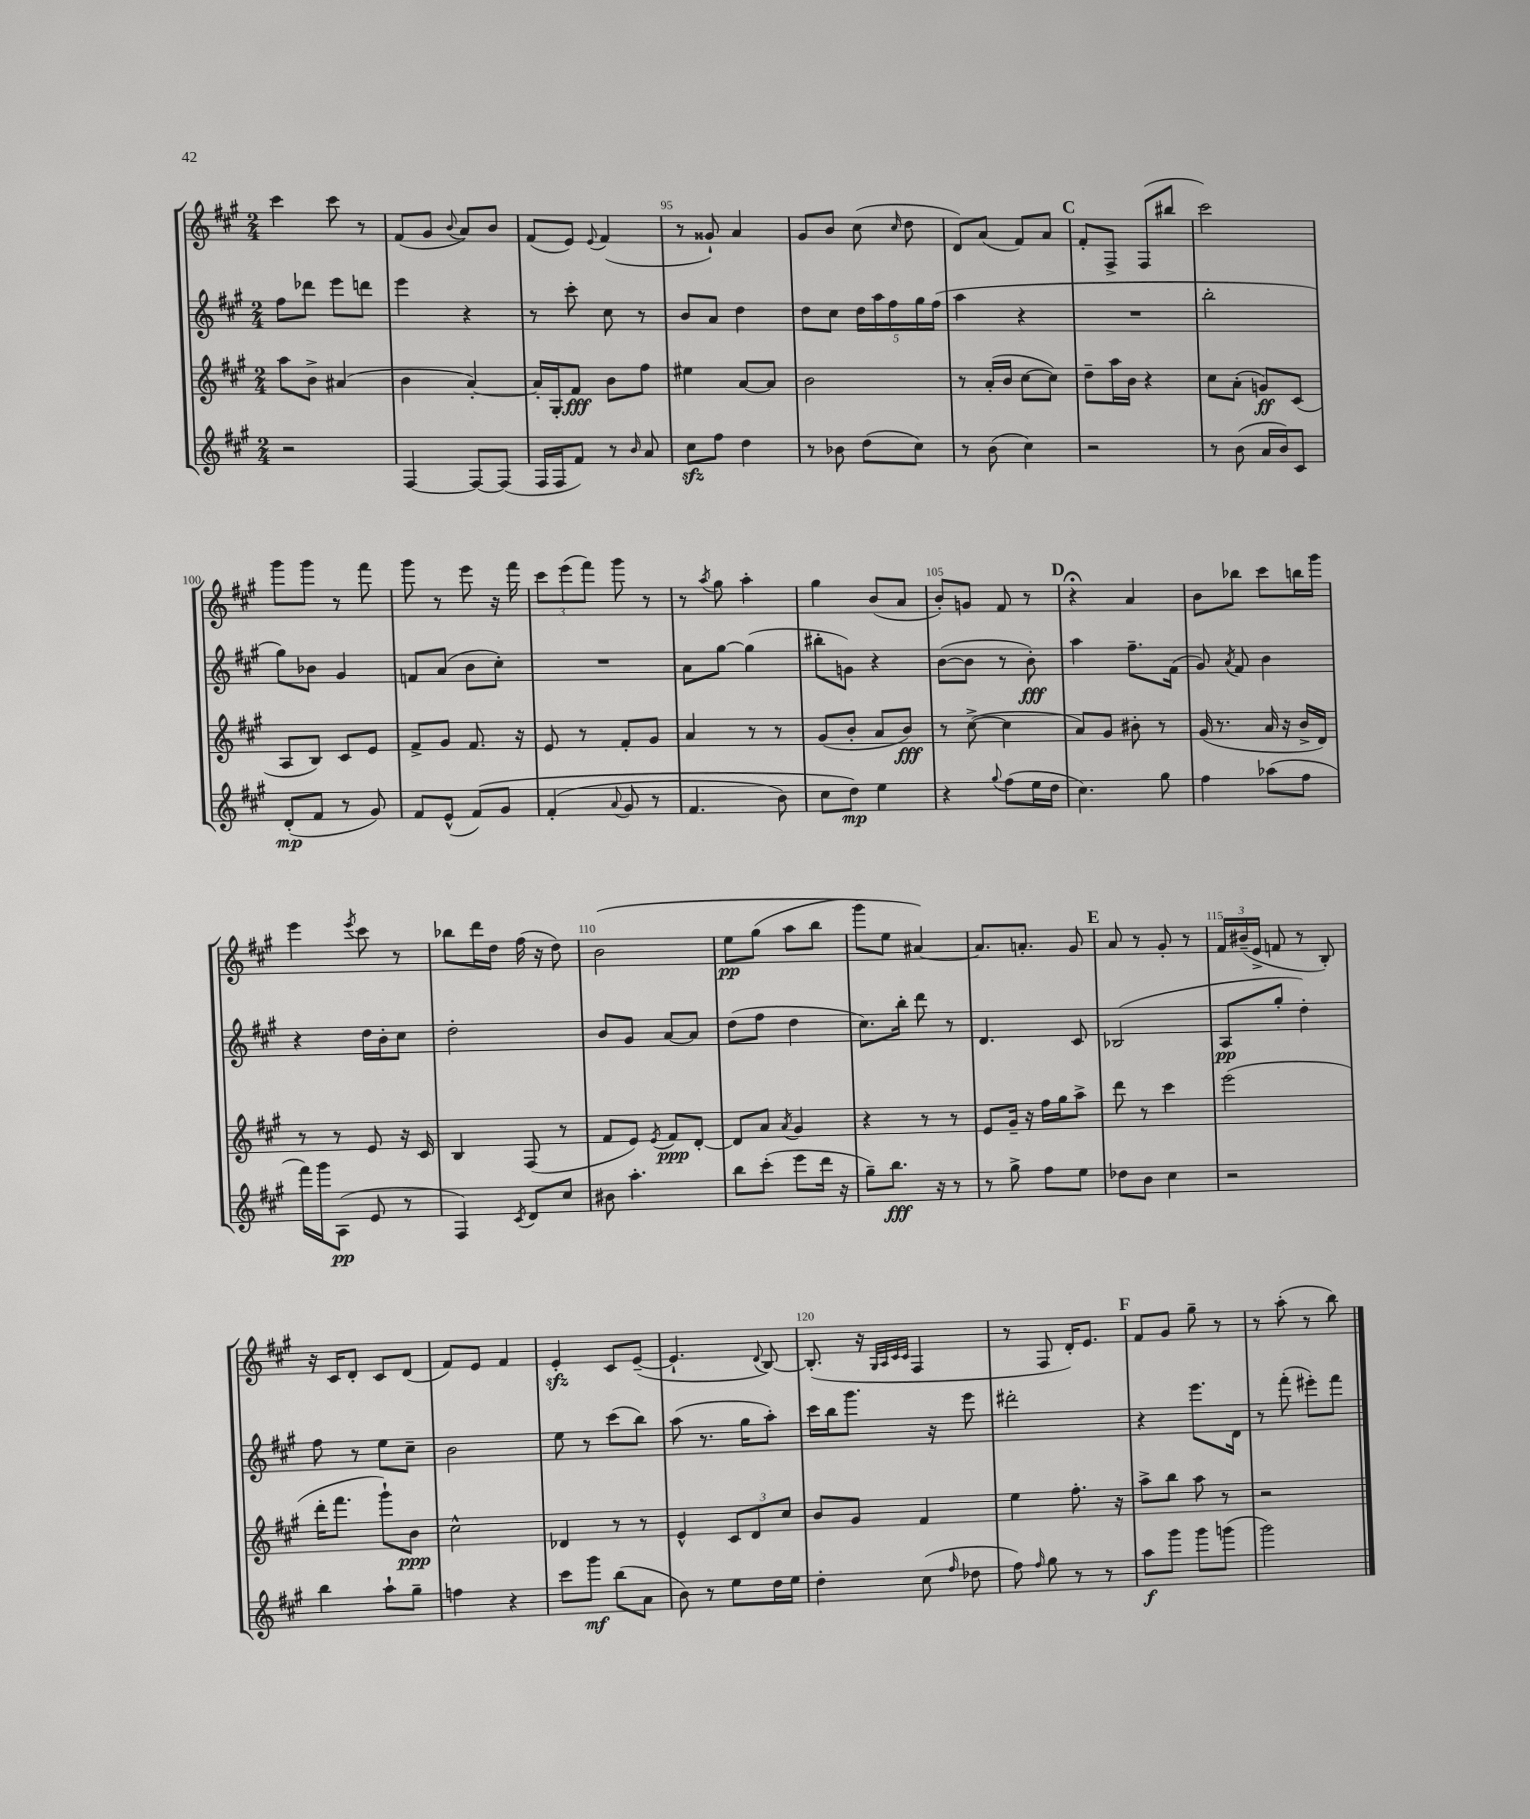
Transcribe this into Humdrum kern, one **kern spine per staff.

**kern	**kern	**kern	**kern
*staff4	*staff3	*staff2	*staff1
*clefG2	*clefG2	*clefG2	*clefG2
*k[f#c#g#]	*k[f#c#g#]	*k[f#c#g#]	*k[f#c#g#]
*M2/4	*M2/4	*M2/4	*M2/4
2r	8aa	8ff#	4ccc#
.	8b^	8ddd-	.
.	(4a#	8eee	8ccc#
.	.	8ddd	8r
=	=	=	=
[4F#	4b	4eee	(8f#
.	.	.	8g#
.	.	.	8qqb
8F#_	[4a')	4r	8a)
(8F#]	.	.	8b
=	=	=	=
16F#	16a']	8r	(8f#
16F#	16G#'	.	.
8f#)	8f#	8ccc#'	8e)
.	.	.	8qqe
8r	8b	8cc#	(4f#
16qqb	.	.	.
8a	8ff#	8r	.
=	=	=	=
8cc#	4ee#	8b	8r
8ff#	.	8a	8g##`)
4dd	[8a	4dd	4a
.	8a]	.	.
=	=	=	=
8r	2b	8dd	8g#
8b-	.	8cc#	8b
(8dd	.	20dd	(8cc#
.	.	20aa	.
.	.	20ff#	.
.	.	.	16qqcc#
8cc#)	.	.	8dd
.	.	20gg#	.
.	.	(20ff#	.
=	=	=	=
8r	8r	4aa	8d)
(8b	(16a'	.	(8a
.	16b	.	.
4cc#)	[8cc#	4r	8f#)
.	8cc#])	.	8a
=	=	=	=
2r	8dd~	2r	8f#'
.	16aa	.	8F#^
.	16b	.	.
.	4r	.	(8F#
.	.	.	8bb#
=	=	=	=
8r	8cc#	2bb'	2ccc#)
(8b	(8a'	.	.
16a	8g)	.	.
16b)	.	.	.
8c#	(8c#	.	.
=	=	=	=
(8d'	8A	8gg#)	8ggg#
8f#	8B)	8b-	8ggg#
8r	8c#	4g#	8r
8g#)	8e	.	8fff#
=	=	=	=
8f#	8f#^	8f	8ggg#
(8e^^	8g#	(8a	8r
&(8f#)	8.f#	8b	8eee
8g#	.	8cc#')	16r
.	16r	.	16fff#
=	=	=	=
(4f#'	8e	2r	12ccc#
.	.	.	(12eee
.	8r	.	.
.	.	.	12fff#)
8qqa	.	.	.
8g#	8f#'	.	8ggg#
8r	8g#	.	8r
=	=	=	=
4.f#	4a	8a	8r
.	.	.	8qaa
.	.	[8gg#	8gg#
.	8r	(4gg#]	4aa'
8b)	8r	.	.
=	=	=	=
8cc#	(8g#	8bb#'	4gg#
8dd&)	8b'	8g)	.
4ee	8a	4r	(8b
.	8b)	.	8a
=	=	=	=
4r	8r	([8b	8b')
.	([8cc#^	8b]	8g
8qqgg#	.	.	.
(8ff#	4cc#]	8r	8f#
16ee	.	8b')	8r
16dd	.	.	.
=	=	=	=
4.cc#)	8a)	4aa	4r;
.	8g#	.	.
.	8b#'	8.ff#~	4a
8gg#	8r	.	.
.	.	(16f#	.
=	=	=	=
4ff#	(16g#	8g#)	8b
.	8.r	.	.
.	.	8qa	.
.	.	8f#	8bb-
(8aa-	16a	4b	8ccc#
.	16r	.	.
8ff#	16b^	.	16bb
.	16d)	.	16ggg#
=	=	=	=
16fff#)	8r	4r	4eee
16ggg#	.	.	.
(8A	8r	.	.
.	.	.	8qeee
8e	8e	16dd	8ccc#
.	.	16b'	.
8r	16r	8cc#	8r
.	16c#	.	.
=	=	=	=
4F#)	4B	2dd'	8bb-
.	.	.	16ddd
.	.	.	16dd
8qc#	.	.	.
8d	(8F#	.	(16ff#
.	.	.	16r
8cc#	8r	.	8dd)
=	=	=	=
8b#	8f#	8b	&(2b
4.aa'	8e)	8g#	.
.	8qe	.	.
.	8f#	[8a	.
.	[8d'	8a]	.
=	=	=	=
8bb	8d]	(8dd	8ee
(8ccc#'	8a	8ff#	(8gg#
.	8qa	.	.
8eee	4g#	4dd	8aa
16ddd	.	.	8bb
16r	.	.	.
=	=	=	=
8gg#~)	4r	8.cc#)	8ggg#)
8.bb	.	.	8ee
.	.	16bb'	.
.	8r	8ddd	[4a#&)
16r	.	.	.
8r	8r	8r	.
=	=	=	=
8r	8e	4.d	8.a#]
8gg#^	16g#~	.	.
.	16r	.	8.a'
8ff#	16ff#	.	.
.	16gg#	.	.
8ee	8aa^	8c#	8g#
=	=	=	=
8dd-	8ddd	(2B-	8a
8b	8r	.	8r
4cc#	4ccc#	.	8g#'
.	.	.	8r
=	=	=	=
2r	(2eee	8A	24f#
.	.	.	(24b#~
.	.	.	24e^
.	.	8gg#'	8f
.	.	4dd')	8r
.	.	.	8B')
=	=	=	=
4bb	16ddd'	8ff#	16r
.	8.fff#	.	16c#
.	.	8r	8d'
8aa`	8ggg#`)	8ee	8c#
8gg#~	8b	8cc#~	(8d
=	=	=	=
4ff	2cc#^^	2b	8f#)
.	.	.	8e
4r	.	.	4f#
=	=	=	=
8ccc#	4d-	8ee	4e'
8ggg#	.	8r	.
(8bb	8r	(8ccc#	8c#
8a	8r	8bb)	([8e~
=	=	=	=
8b)	4e^^	(8aa	4.e`]
8r	.	8.r	.
8ee	12c#	.	.
.	.	16gg#	.
.	12d	.	.
.	.	.	8qqd
16dd	.	8aa')	[8B)
.	12cc#	.	.
16ee	.	.	.
=	=	=	=
4dd'	8b	16ccc#	(8.B']
.	.	16bb	.
.	8g#	8.ggg#	.
.	.	.	16r
.	.	.	32qqG#
.	.	.	32qqA
.	.	.	32qqc#
.	.	.	32qqc#
(8cc#	4f#	.	4F#
.	.	16r	.
16qqff#	.	.	.
8dd-	.	8eee	.
=	=	=	=
8ff#)	4ee	2ddd#'	8r
16qqff#	.	.	.
8gg#	.	.	8F#
8r	8.ff#'	.	16d')
.	.	.	8.e
8r	.	.	.
.	16r	.	.
=	=	=	=
8aa	8aa^	4r	8f#
8ggg#	8bb	.	8g#
8ggg#	8aa	8.eee	8gg#~
(8ggg	8r	.	8r
.	.	16d	.
=	=	=	=
2ggg#)	2r	8r	8r
.	.	(8fff#'	(8aa'
.	.	8eee#')	8r
.	.	8fff#	8bb)
==	==	==	==
*-	*-	*-	*-
